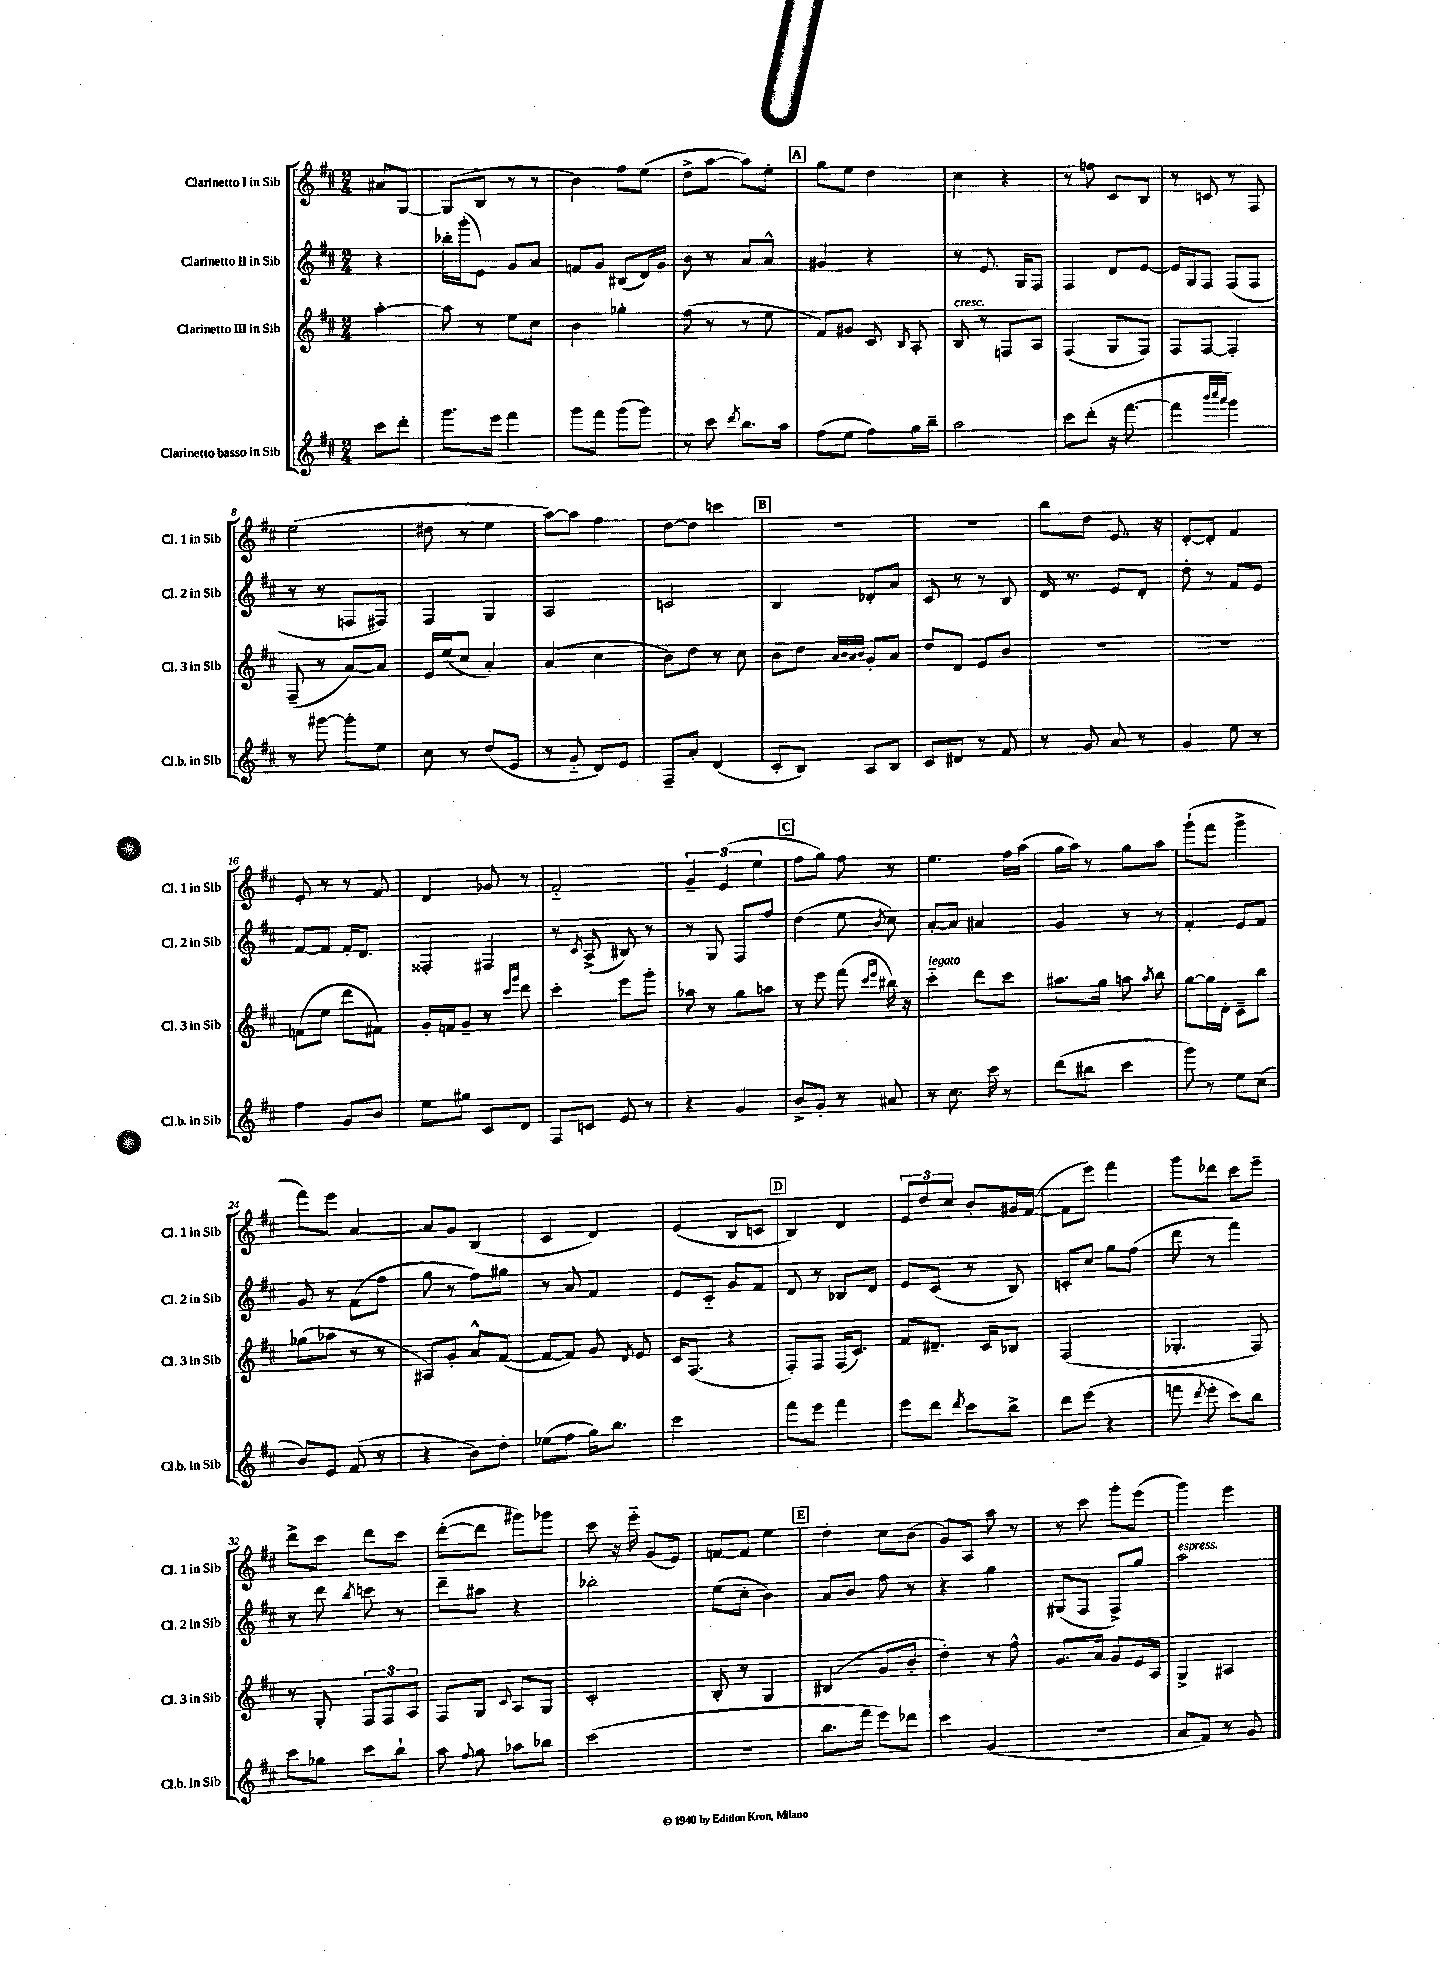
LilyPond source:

<<
\new StaffGroup <<
\new Staff = "s0" \with { instrumentName = "Clarinetto I in Sib" shortInstrumentName = "Cl. 1 in Sib" } {
    \clef treble \key d \major \numericTimeSignature \time 2/4 \partial 4
    \autoBeamOff ais'8[ g8]~ |
    g8[( b8] r8 r8 |
    b'4) fis''8[ e''8]( |
    d''8[-> a''8]~ a''8[) e''8]-. |
    \mark \markup { \box "A" } g''8[ e''8] d''4 |
    cis''4 r4 |
    r8 f''8 cis'8[ b8] |
    r8 c'8 r8 fis8 |
    e''2( |
    dis''8 r8 e''4 |
    a''8[~) a''8] fis''4 |
    d''8[~ d''8] c'''4 |
    \mark \markup { \box "B" } R2 |
    R2 |
    b''8[ d''8] e'8. r16 |
    d'8[~-. d'8]-. fis'4 |
    e'8-. r8 r8 fis'8 |
    d'4 ges'8 r8 |
    fis'2-_ |
    \tuplet 3/2 { g'4-- e'4( e''4 } |
    \mark \markup { \box "C" } fis''8[ g''8]) fis''8 r8 |
    e''4. fis''16[ a''16]( |
    g''16[ a''16]) r8 g''8[ a''8] |
    g'''8[-!( fis'''8] g'''4-> |
    fis'''8[) e'''8] a'4~ |
    a'8[ g'8] b4( |
    cis'4 d'4) |
    e'4( b8[ c'8] |
    \mark \markup { \box "D" } b4) d'4 |
    \tuplet 3/2 { e'8[ d''8 cis''8] } b'8[-. gis'16 fis'16]~( |
    fis'8[ e'''8]) fis'''4 |
    g'''8[ des'''8] cis'''8[ e'''8]-- |
    d'''8[-> cis'''8] d'''8[ cis'''8] |
    d'''8[~-.( d'''8] gis'''8[) ges'''8] |
    cis'''8 r16 e'''16-_ g'8[( e'8]) |
    f'8[~ f'8] e''4 |
    \mark \markup { \box "E" } d''4-. cis''8[ b'8]( |
    g'8[) a8] a''8 r8 |
    r8 cis'''8 g'''8[-. e'''8]( |
    g'''4) e'''4 \bar "|." |
}
\new Staff = "s1" \with { instrumentName = "Clarinetto II in Sib" shortInstrumentName = "Cl. 2 in Sib" } {
    \clef treble \key d \major \numericTimeSignature \time 2/4 \partial 4
    \autoBeamOff r4 |
    bes''16[-. g'''16-.( e'8]) g'8[ a'8] |
    f'8[ g'8] bis8[( d'16) g'16] |
    b'8 r8 a'8[ a'8]-^ |
    \mark \markup { \box "A" } gis'4 r4 |
    r8 e'8. g16[ fis8] |
    fis4 d'8[ e'8]~ |
    e'16[ g16 fis8] fis8[( fis8] |
    r8 r8 f8[ fis8]) |
    fis4 g4 |
    a2 |
    c'2 |
    \mark \markup { \box "B" } b4 des'8[-. a'8] |
    cis'8 r8 r8 b8 |
    d'16 r8. e'8[ d'8]-. |
    d''8-. r8 fis'8[ e'8] |
    fis'8[~ fis'8] fis'16[-. d'8.] |
    fisis4-. fis4 |
    r8 \acciaccatura { cis'8 } a8->( bis8) r8 |
    r8 g8 fis8[ fis''8] |
    \mark \markup { \box "C" } d''4( e''8 \acciaccatura { b'8 } cis''8) |
    a'8[~-. a'8] ais'4 |
    g'4 r8 r8 |
    fis'4-. e'8[ fis'8] |
    g'8 r8 fis'8[( fis''8] |
    g''8 r8 fis''8[) gis''8] |
    r8 a'8 fis'4 |
    e'8[ cis'8]-_ g'8[ fis'8] |
    \mark \markup { \box "D" } d'8 r8 bes8[ d'8] |
    e'8[ cis'8]( r8 b8) |
    c'8[-. cis''8] g''8[ fis''8]( |
    d'''8 r8 fis'''4) |
    r8 d'''8 \acciaccatura { b''8 } c'''8 r8 |
    d'''8[-- ais''8] r4 |
    bes''2-. |
    e''8[( cis''8]-. b'4) |
    \mark \markup { \box "E" } a'8[ b'8] fis''8 r8 |
    r4 g''4 |
    gis8[( fis8] fis8[->) g''8] |
    a''2^\markup { \italic "espress." } \bar "|." |
}
\new Staff = "s2" \with { instrumentName = "Clarinetto III in Sib" shortInstrumentName = "Cl. 3 in Sib" } {
    \clef treble \key d \major \numericTimeSignature \time 2/4 \partial 4
    \autoBeamOff a''4~-. |
    a''8 r8 e''8[ cis''8] |
    b'4 ges''4-. |
    fis''8( r8 r8 e''8 |
    \mark \markup { \box "A" } fis'8[) gis'8] cis'8 \acciaccatura { b8 } a8-. |
    b8^\markup { \italic "cresc." } r8 f8[ a8] |
    fis4( g8[ fis8]) |
    fis8[ fis8]~ fis4-. |
    fis8--( r8 a'8[~) a'8] |
    e'16[ e''16( cis''8] a'4-.) |
    a'4( cis''4 |
    b'8[) d''8] r8 cis''8 |
    \mark \markup { \box "B" } b'8[ d''8] \grace { a'32[ b'32 a'32 b'32] } g'8[-. a'8] |
    d''8[ d'8] e'8[ b'8] |
    r2 |
    R2 |
    f'8[( e''8] d'''8[ fis'8]) |
    g'16[-. f'16 g'8]-- r8 \grace { cis'''16[ g'''16] } d'''8 |
    cis'''4-. e'''8[ g'''8]-. |
    aes''8 r8 g''8[ a''8] |
    \mark \markup { \box "C" } r8 e'''8 fis'''8( \grace { cis'''16[ e'''16] } bis''16) r16 |
    cis'''4-_^\markup { \italic "legato" } d'''8[ cis'''8] |
    ais''8.[ g''16] a''8 \acciaccatura { a''8 } b''8 |
    g''8[~ g''16 d'16]-. cis'8[-- b''8] |
    ges''8[( aes''8] r8 r8 |
    ais8[) g'8]-. a'8[-^ fis'8]~( |
    fis'8[~ fis'8]) g'8 \acciaccatura { d'8 } e'8 |
    cis'16[ fis8.]( r4 |
    \mark \markup { \box "D" } fis8[-.) fis8] fis16[( cis'8.]) |
    fis'8[ dis'8.]-- cis'16[ bes8] |
    fis2( |
    ges4.-. fis8) |
    r8 g8-. \tuplet 3/2 { fis8[ fis8 a8] } |
    fis8[ g8] \appoggiatura { cis'8 } a8[ g8] |
    cis'2-. |
    b8-. r8 g4 |
    \mark \markup { \box "E" } bis4( g'8[ b'8]-. |
    d''4-.) r8 fis''8-^ |
    g'8.[ a'16] g'8[ e'16 a16] |
    g4-> ais4 \bar "|." |
}
\new Staff = "s3" \with { instrumentName = "Clarinetto basso in Sib" shortInstrumentName = "Cl.b. in Sib" } {
    \clef treble \key d \major \numericTimeSignature \time 2/4 \partial 4
    \autoBeamOff cis'''8[ d'''8]-. |
    g'''8.[ e'''16] fis'''4 |
    g'''8[ fis'''8] g'''8[( g'''8]) |
    r8 cis'''8 \acciaccatura { d'''8 } b''8.[ a''16] |
    \mark \markup { \box "A" } fis''8[( e''8] fis''8[) g''16 b''16]-- |
    a''2 |
    cis'''8[ d'''8]-.( r16 fis'''8.~ |
    fis'''4 \grace { b'''32[ cis''''32 a'''32] } g'''4) |
    r8 gis'''8~ gis'''8[-. e''8] |
    cis''8 r8 d''8[( e'8] |
    r8 g'8-_ d'8[) e'8] |
    fis8[-- a'8]-. d'4( |
    \mark \markup { \box "B" } cis'8[-. b8]) a8[ b8] |
    cis'8[ dis'8] r8 fis'8 |
    r8 g'8 a'8 r8 |
    g'4 e''8 r8 |
    fis''4 g'8[ b'8] |
    e''8[ gis''8] cis'8[ d'8] |
    fis8[ c'8] e'8 r8 |
    r4 g'4 |
    \mark \markup { \box "C" } b'8[-> g'8]-. r8 ais'8 |
    r8 cis''8. cis'''16 r8 |
    d'''8[( bis''8] cis'''4 |
    g'''8) r8 e''8[ cis''8]( |
    b'8[) e'8] fis'8( r8 |
    r4 b'8[) d''8]-. |
    ees''8[( fis''8] g''16[) b''8.] |
    cis'''2 |
    \mark \markup { \box "D" } fis'''8[ e'''8] fis'''4 |
    e'''8[ d'''8] \acciaccatura { d'''8 } cis'''8[ b''8]-> |
    d'''8[ e'''8]( r4 |
    f'''8 \acciaccatura { d'''8 } e'''8-. cis'''8[) b''8] |
    cis'''8[ ges''8] cis'''8[ b''8]-! |
    a''8 \appoggiatura { fis''8 } g''8 aes''8[ bes''8] |
    cis'''2( |
    r2 |
    \mark \markup { \box "E" } b''8.[ fis'''16] e'''8[) des'''8] |
    cis'''4 g'4( |
    r2 |
    a'8[ fis'8]) r8 g'8 \bar "|." |
}
>>
>>
